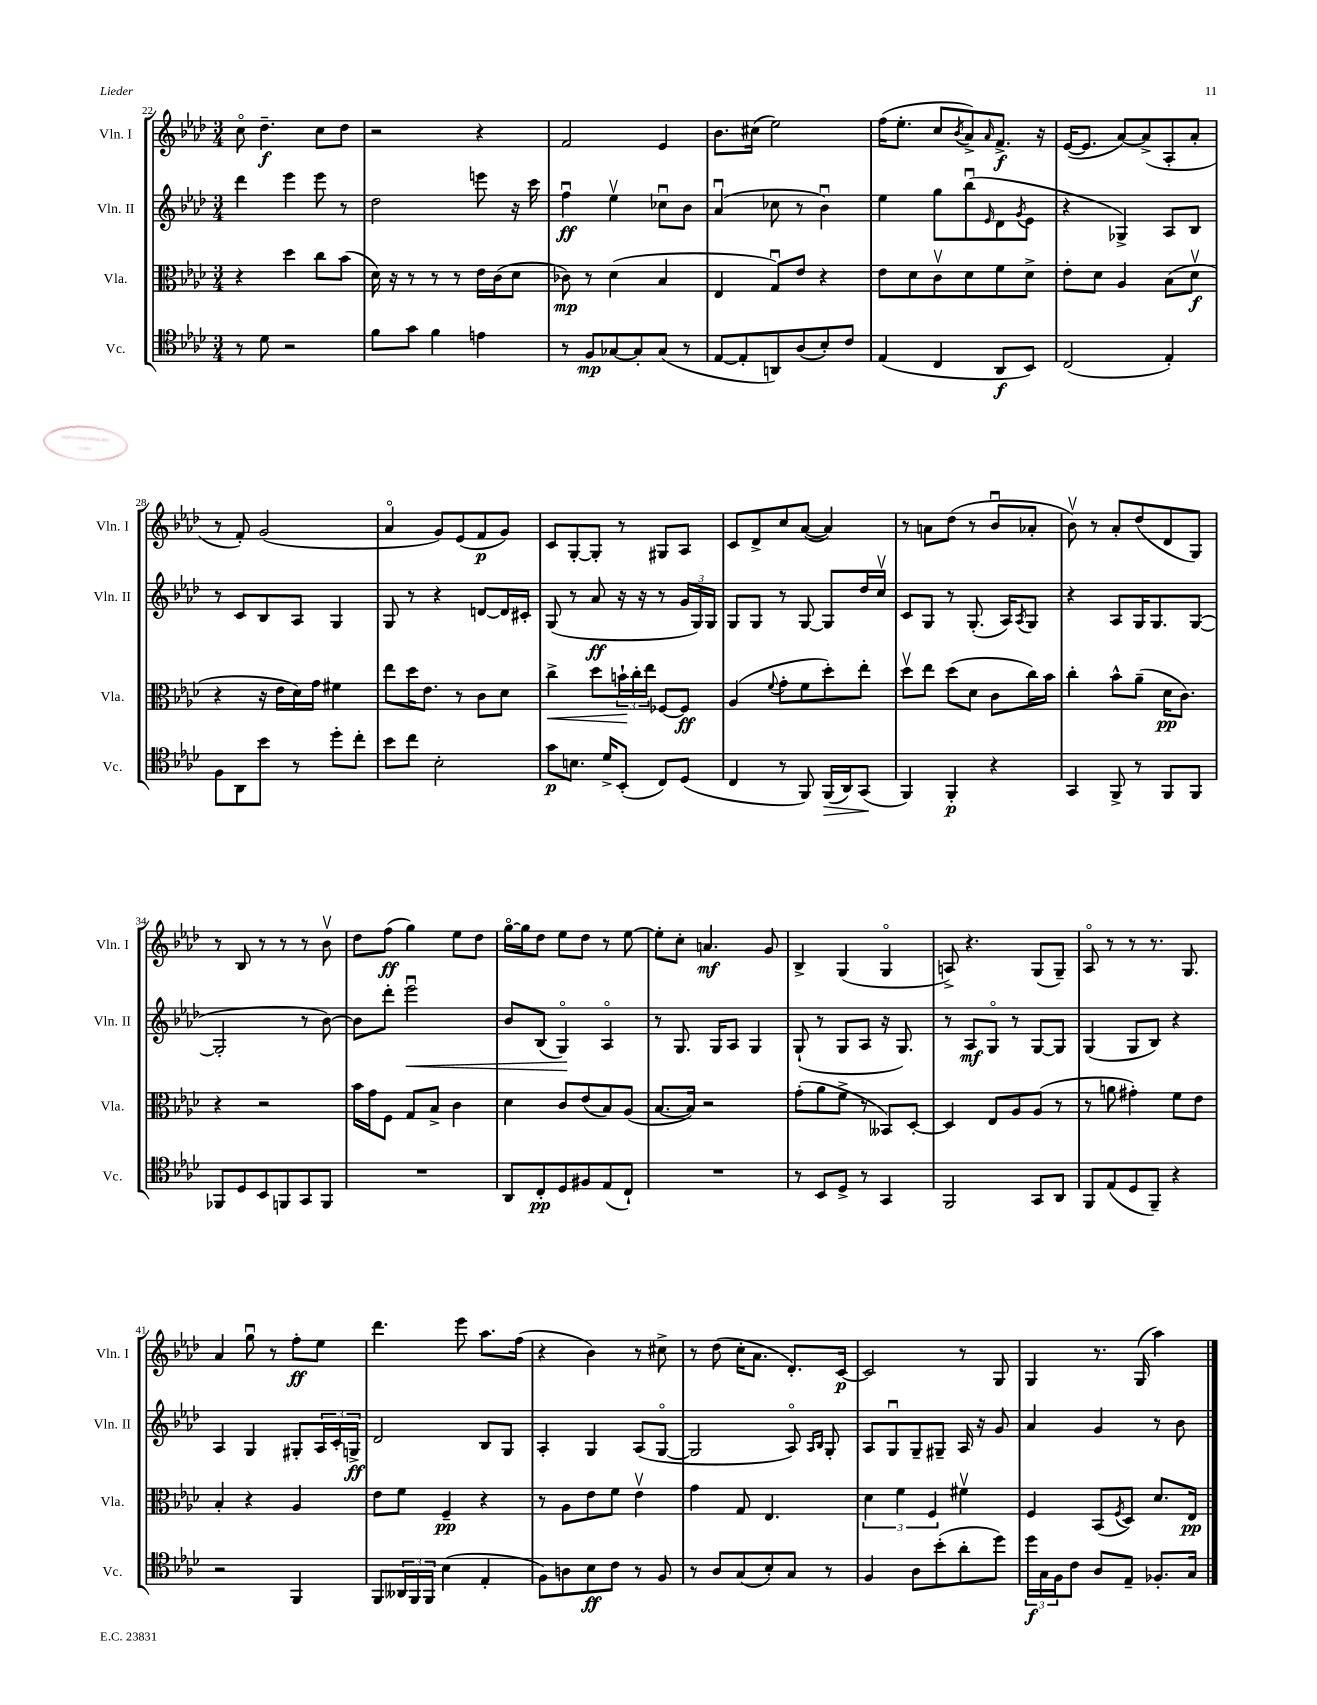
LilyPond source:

<<
\new StaffGroup <<
\new Staff = "s0" \with { instrumentName = "Vln. I" shortInstrumentName = "Vln. I" } {
    \clef treble \key aes \major \numericTimeSignature \time 3/4
    c''8\flageolet des''4.--\f c''8 des''8 |
    r2 r4 |
    f'2 ees'4 |
    bes'8. cis''16( ees''2) |
    f''16( ees''8.-. c''8 \acciaccatura { bes'8 } aes'8->) \grace { aes'16 } f'8.->\f r16 |
    ees'16~( ees'8. aes'8~) aes'8->( aes8-. aes'8-. |
    r8 f'8-.) g'2( |
    aes'4\flageolet g'8) ees'8( f'8\p g'8) |
    c'8 g8~-. g8-. r8 gis8 aes8 |
    c'8 des'8-> c''8 aes'8~( aes'4) |
    r8 a'8 des''8( r8 bes'8\downbow aes'8-. |
    bes'8\upbow) r8 aes'8-. des''8( des'8 g8) |
    r8 bes8 r8 r8 r8 bes'8\upbow |
    des''8 f''8\ff( g''4) ees''8 des''8 |
    g''16~\flageolet g''16 des''8 ees''8 des''8 r8 ees''8~ |
    ees''8-. c''8-. a'4.\mf g'8 |
    bes4-> g4( g4\flageolet |
    a8->) r4. g8( g8--) |
    aes8\flageolet r8 r8 r8. g8. |
    aes'4 g''8\downbow r8 f''8-.\ff ees''8 |
    des'''4. ees'''8 aes''8. f''16( |
    r4 bes'4) r8 cis''8-> |
    r8 des''8( c''16-. aes'8. des'8.-.) c'16~\p |
    c'2 r8 g8 |
    g4 r8. g16( aes''4) \bar "|." |
}
\new Staff = "s1" \with { instrumentName = "Vln. II" shortInstrumentName = "Vln. II" } {
    \clef treble \key aes \major \numericTimeSignature \time 3/4
    des'''4 ees'''4 ees'''8 r8 |
    des''2 e'''8 r16 c'''16 |
    f''4\downbow\ff ees''4\upbow ces''8\downbow bes'8 |
    aes'4\downbow( ces''8 r8 bes'4\downbow) |
    ees''4 g''8 bes''8\downbow( \grace { ees'16 } des'8 \acciaccatura { g'8 } ees'8 |
    r4 ges4->) aes8 bes8 |
    r8 c'8 bes8 aes8 g4 |
    g8 r8 r4 d'8~ d'16 cis'16-. |
    g8( r8 aes'8\ff r16 r16 r8 \tuplet 3/2 { g'16 g16) g16 } |
    g8 g8 r8 g8~ g8 des''16 c''16\upbow |
    c'8 g8 r8 g8.-.( aes16) \acciaccatura { aes8 } g8 |
    r4 aes8 g16 g8. g8~( |
    g2-. r8 bes'8~) |
    bes'8 des'''8-. ees'''2\downbow\< |
    bes'8 bes8( g4\flageolet\!) aes4\flageolet |
    r8 g8. g16 aes8 g4 |
    g8-!( r8 g8 aes8 r16 g8.) |
    r8 aes8\mf g8\flageolet r8 g8~ g8 |
    g4( g8 bes8) r4 |
    aes4 g4 gis8-. \tuplet 3/2 { aes16 c'16-. g16->\ff } |
    des'2 bes8 g8 |
    aes4-. g4 aes8( g8~\flageolet |
    g2 aes8\flageolet) \grace { aes16 bes16 } g8-. |
    aes8 g8\downbow g8-- gis8-- aes16 r16 g'8 |
    aes'4 g'4 r8 bes'8 \bar "|." |
}
\new Staff = "s2" \with { instrumentName = "Vla." shortInstrumentName = "Vla." } {
    \clef alto \key aes \major \numericTimeSignature \time 3/4
    r4 des''4 c''8 bes'8( |
    des'16) r16 r8 r8 r8 ees'16 c'16( des'8 |
    ces'8\mp) r8 des'4( bes4 |
    ees4 g8\downbow) ees'8 r4 |
    ees'8 des'8 c'8\upbow des'8 f'8 des'8-> |
    ees'8-. des'8 aes4 bes8( des'8\upbow\f |
    r4 r16 ees'16 des'16) g'16 fis'4 |
    ees''8 des''16 ees'8. r8 c'8 des'8 |
    c''4->\< des''8 \tuplet 3/2 { b'16-!\! c''16-. ees''16 } fes8~ fes8\ff |
    aes4( \appoggiatura { f'8 } g'8-. f'8 des''8-.) ees''8-. |
    des''8\upbow ees''8 des''8( des'8 c'8 c''16) bes'16 |
    c''4-. bes'8-^ aes'8--( des'16\pp c'8.) |
    r4 r2 |
    bes'16 g'16 f8 g8 bes8-> c'4 |
    des'4 c'8 ees'8( bes8) aes8( |
    bes8.~ bes16) r2 |
    g'8-.( aes'8 f'8-> r8 beses,8) des8~-. |
    des4 ees8 aes8 aes8( r8 |
    r8 a'8 gis'4-.) f'8 ees'8 |
    bes4-. r4 aes4 |
    ees'8 f'8 f4--\pp r4 |
    r8 aes8 ees'8 f'8 ees'4\upbow |
    g'4 g8 ees4. |
    \tuplet 3/2 { des'4 f'4 f4 } fis'4\upbow |
    f4 bes,8( \acciaccatura { f8 } des8) des'8. ees16\pp \bar "|." |
}
\new Staff = "s3" \with { instrumentName = "Vc." shortInstrumentName = "Vc." } {
    \clef tenor \key aes \major \numericTimeSignature \time 3/4
    r8 des'8 r2 |
    f'8 g'8 f'4 e'4 |
    r8 f8\mp ges8~ ges8-. ges8( r8 |
    ees8~ ees8-. a,8) aes8( bes8-.) c'8 |
    ees4( c4 aes,8\f bes,8) |
    c2( ees4-.) |
    f8 aes,8 bes'8 r8 des''8-. c''8-. |
    bes'8 c''8 bes2-. |
    g'8\p b8. des'16-> bes,8-.( c8) des8( |
    c4 r8 f,8) f,16\>( aes,16) g,8\!( |
    f,4) f,4-.\p r4 |
    g,4 f,8-> r8 f,8 f,8 |
    fes,8 des8 bes,8 f,8 g,8 f,8 |
    R2. |
    aes,8 c8-.\pp des8 fis8 ees8( c8-!) |
    R2. |
    r8 bes,8 des8-> r8 g,4 |
    f,2 g,8 aes,8 |
    f,8 ees8( des8 f,8--) r4 |
    r2 f,4 |
    f,8 \tuplet 3/2 { aeses,16 f,16 f,16 } bes4( ees4-. |
    f8) a8 bes8\ff c'8 r8 f8 |
    r8 aes8 g8( bes8-.) g8 r8 |
    f4 aes8 bes'8-.( aes'8-. des''8) |
    \tuplet 3/2 { des''16\f g16 f16 } c'8 aes8 ees8-- fes8.-. g16 \bar "|." |
}
>>
>>
\layout { \context { \Score currentBarNumber = #22 } }
